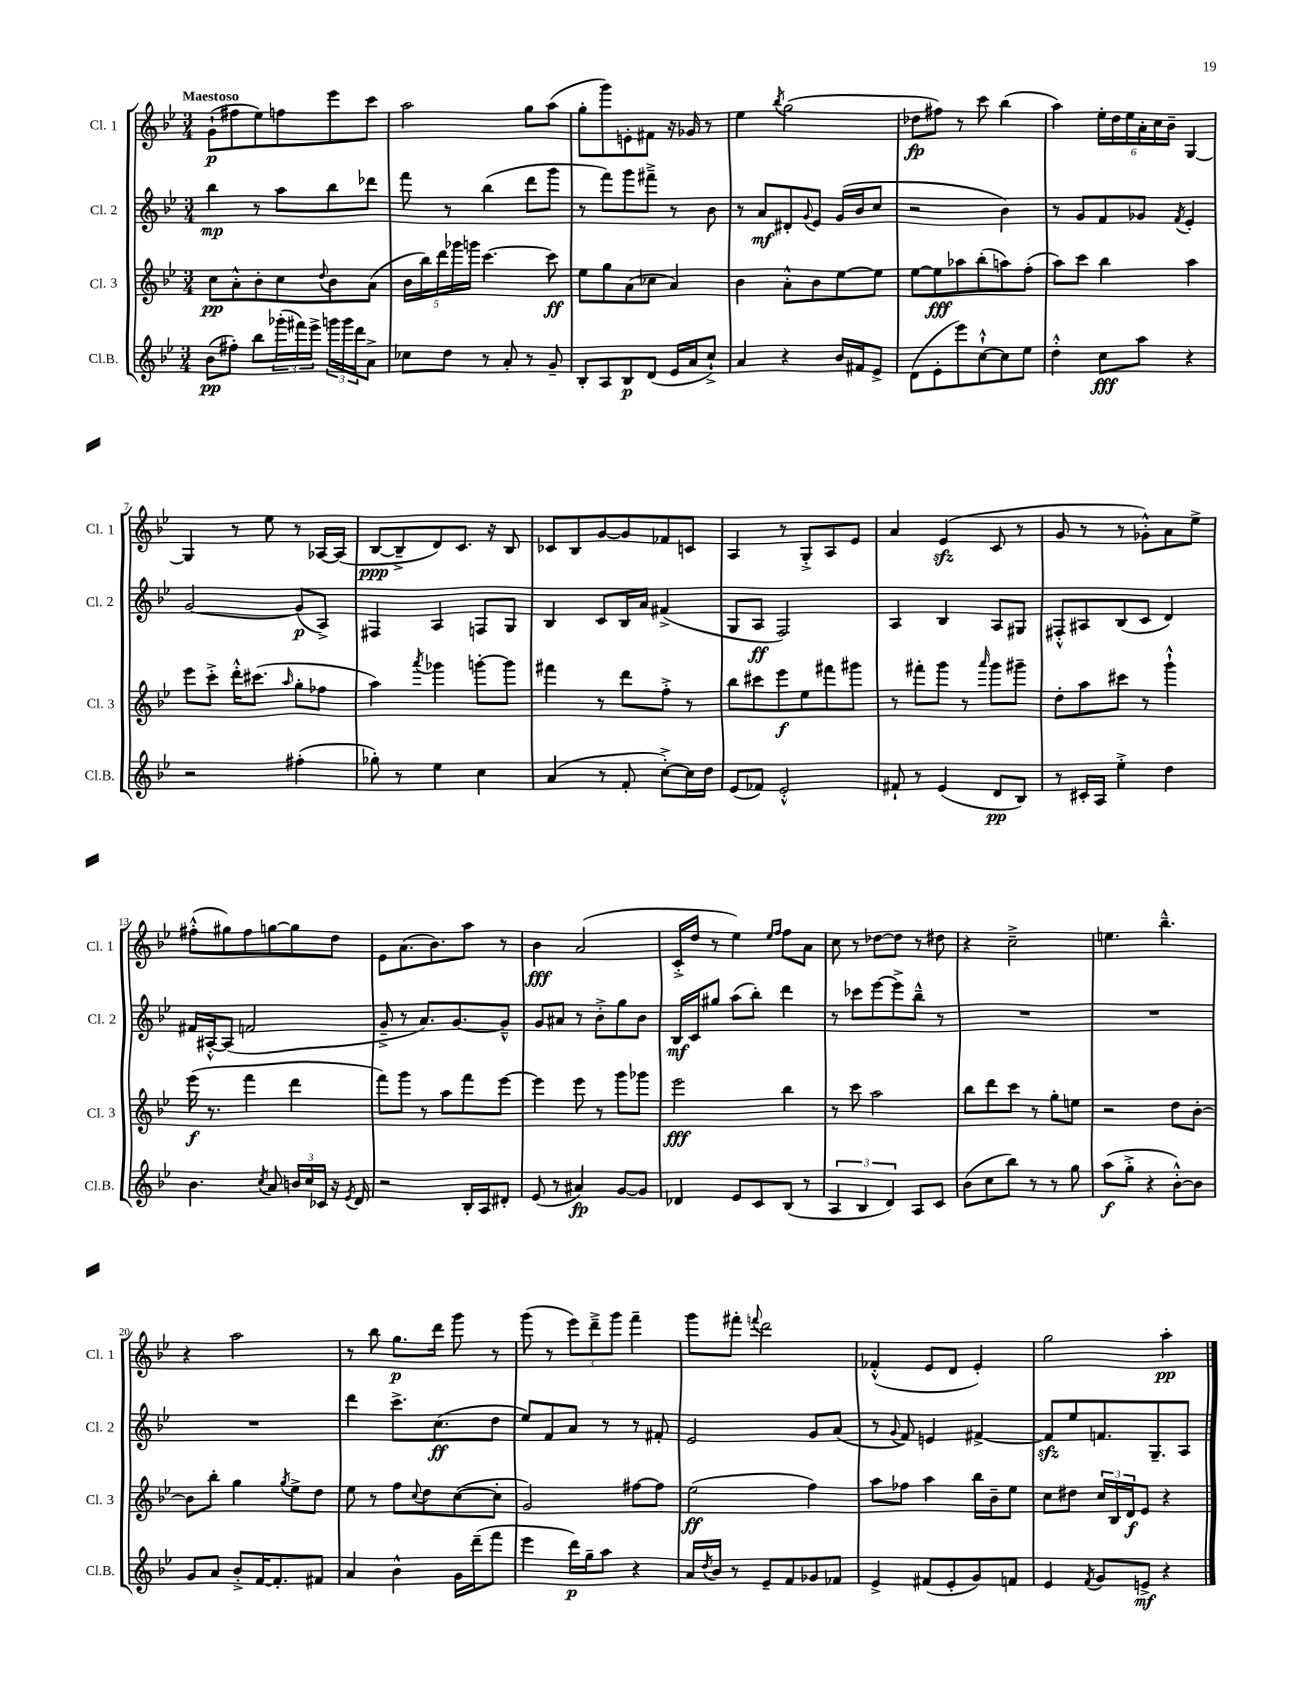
<<
\new StaffGroup <<
\new Staff = "s0" \with { instrumentName = "Cl. 1" shortInstrumentName = "Cl. 1" } {
    \clef treble \key bes \major \numericTimeSignature \time 3/4 \tempo "Maestoso"
    g'8-!\p( fis''8 ees''8) f''8 ees'''8 c'''8 |
    a''2 g''8 a''8( |
    g''8-. g'''8) e'8-. fis'8 r16 ges'16 r8 |
    ees''4 \acciaccatura { bes''8 } g''2( |
    des''8\fp fis''8) r8 c'''8 bes''4( |
    a''4) \tuplet 6/4 { ees''16-. d''16 ees''16 a'16-. c''16 bes'16-- } g4~ |
    g4 r8 ees''8 r8 aes16~ aes16( |
    bes8~\ppp bes8---> d'8) c'8. r16 bes8 |
    ces'8 bes8 g'8~ g'8 fes'8 c'8 |
    a4 r8 g8-.-> a8 ees'8 |
    a'4 ees'4\sfz( c'8 r8 |
    g'8 r8 r8 ges'8-.-^) a'8 ees''8-> |
    fis''8-.-^( gis''8) fis''8 g''8~ g''8 d''8 |
    ees'8 a'8.( bes'8.) a''8 r8 |
    bes'4\fff a'2( |
    c'16-.-> d''16 r8 ees''4) \grace { ees''16 f''16 } f''8 a'8 |
    c''8 r8 des''8~ des''8 r8 dis''8 |
    r4 c''2---> |
    e''4. bes''4.---^ |
    r4 a''2 |
    r8 bes''8 g''8.\p d'''16 g'''8 r8 |
    g'''8( r8 \tuplet 3/2 { ees'''8) d'''8---> g'''8 } f'''4-- |
    g'''8 fis'''8-. \appoggiatura { f'''8 } d'''2 |
    fes'4-.-^( ees'8 d'8 ees'4-.) |
    g''2 a''4-.\pp \bar "|." |
}
\new Staff = "s1" \with { instrumentName = "Cl. 2" shortInstrumentName = "Cl. 2" } {
    \clef treble \key bes \major \numericTimeSignature \time 3/4
    bes''4\mp r8 a''8 bes''8 des'''8 |
    f'''8 r8 bes''4( d'''8 g'''8 |
    r8 f'''8) g'''8 fis'''8---> r8 bes'8 |
    r8 a'8\mf dis'8-. \appoggiatura { g'8 } ees'8 g'16( bes'16 c''8 |
    r2 bes'4) |
    r8 g'8 f'8 ges'8 \acciaccatura { f'8 } ees'4-. |
    g'2~ g'8\p( a8->) |
    fis4 a4 f8 g8 |
    bes4 c'8 bes16 a'16 fis'4->( |
    g8 a8\ff f2) |
    a4 bes4 a8 gis8 |
    fis8-.-^ ais8 bes8( c'8 d'4) |
    fis'16 ais16~-.-^ ais8( f'2 |
    g'8---> r8 a'8.) g'8.~ g'8---^ |
    g'8 ais'8 r8 bes'8-.-> g''8 bes'8 |
    bes16\mf c'16 gis''8 a''8( bes''8-.) d'''4 |
    r8 ces'''8 ees'''8~ ees'''8-> bes''8---^ r8 |
    R2. |
    R2. |
    R2. |
    d'''4 c'''8.-> c''8.\ff( d''8 |
    ees''8) f'8 a'8 r8 r8 fis'8-. |
    ees'2 g'8 a'8( |
    r8 \appoggiatura { g'8 } f'8) e'4 fis'4~-> |
    fis'8\sfz ees''8 f'8. g8.-- a8 \bar "|." |
}
\new Staff = "s2" \with { instrumentName = "Cl. 3" shortInstrumentName = "Cl. 3" } {
    \clef treble \key bes \major \numericTimeSignature \time 3/4
    c''8\pp a'8-.-^ bes'8-. c''8 \appoggiatura { d''8 } bes'8 a'8( |
    \tuplet 5/4 { bes'16 bes''16) d'''16 ges'''16 g'''16 } c'''4.~ c'''8\ff |
    ees''8 g''8 a'8( ces''8 a'4) |
    bes'4 a'8-.-^ bes'8 ees''8~ ees''8 |
    ees''8~ ees''8\fff aes''8 bes''8-.( a''8) f''8-.( |
    a''8) c'''8 bes''4 a''4 |
    ees'''8 c'''8-.-> d'''16-.-^ cis'''8.( \grace { a''16 } g''8-. fes''8 |
    a''4) \acciaccatura { a'''8 } ges'''4 g'''8~-. g'''8 |
    fis'''4 r8 d'''8 f''8-.-> r8 |
    bes''8 cis'''8 ees'''8\f ees''8 fis'''8 gis'''8 |
    r8 fis'''8-. g'''8 r8 \grace { a'''16 } g'''8 gis'''8-- |
    d''8-. a''8 cis'''8 r8 g'''4-!-^ |
    ees'''16\f( r8. f'''4 d'''4 |
    f'''8) g'''8 r8 a''8 f'''8 ees'''8~ |
    ees'''4 ees'''8 r8 g'''8 ges'''8 |
    ees'''2\fff bes''4 |
    r8 c'''8 a''2 |
    bes''8 d'''8 c'''8 r8 g''8-. e''8 |
    r2 d''8 bes'8~-. |
    bes'8 bes''8-. g''4 \acciaccatura { g''8 } ees''8-> d''8 |
    ees''8 r8 f''8 \appoggiatura { c''8 } d''8 c''8~( c''8-. |
    g'2) fis''8~ fis''8 |
    ees''2\ff( f''4) |
    a''8 fes''8 a''4 bes''16 bes'16-- ees''8 |
    c''8 dis''8 \tuplet 3/2 { c''16 bes16 d'16\f } ees'8 r4 \bar "|." |
}
\new Staff = "s3" \with { instrumentName = "Cl.B." shortInstrumentName = "Cl.B." } {
    \clef treble \key bes \major \numericTimeSignature \time 3/4
    bes'8\pp( fis''8-.) bes''8 \tuplet 3/2 { ges'''16-.( fis'''16) ees'''16-> } \tuplet 3/2 { g'''16 g'''16 d'''16 } a'8-> |
    ces''8 d''8 r8 a'8-. r8 g'8-- |
    bes8-. a8 bes8\p d'8( ees'16 a'16 c''8-!->) |
    a'4 r4 bes'16 fis'16 ees'8-> |
    d'8( ees'8-. ees'''8) c''8~-!-^ c''8 ees''8 |
    d''4-.-^ c''8\fff a''8 r4 |
    r2 fis''4-.( |
    ges''8-.) r8 ees''4 c''4 |
    a'4( r8 f'8-. c''8~-.->) c''16 d''16 |
    ees'8( fes'8) ees'2-.-^ |
    fis'8-! r8 ees'4( d'8\pp bes8) |
    r8 cis'16-. a16 ees''4-.-> d''4 |
    bes'4. \acciaccatura { c''8 } a'8 \tuplet 3/2 { b'16 c''16 ces'16 } r16 \acciaccatura { ees'8 } d'16 |
    r2 bes16-. a16 dis'8-. |
    ees'8( r8 ais'4\fp) g'8~ g'8 |
    des'4 ees'8 c'8 bes8( r8 |
    \tuplet 3/2 { a4 bes4 d'4) } a8 c'8 |
    bes'8( c''8 bes''8) r8 r8 g''8 |
    a''8\f( g''8-.-> r4 bes'8~-.-^) bes'8 |
    g'8 a'8 bes'8-.-> f'16~ f'8.-. fis'8 |
    a'4 bes'4-^ g'16 d'''16--( f'''8 |
    ees'''4 d'''16\p) g''16-- a''8 r4 |
    a'16 \acciaccatura { d''8 } bes'16 r8 ees'8-- f'8 ges'8 fes'8 |
    ees'4-> fis'8( ees'8-. g'8) f'8 |
    ees'4 \acciaccatura { f'8 } g'8 e'8->\mf r4 \bar "|." |
}
>>
>>
